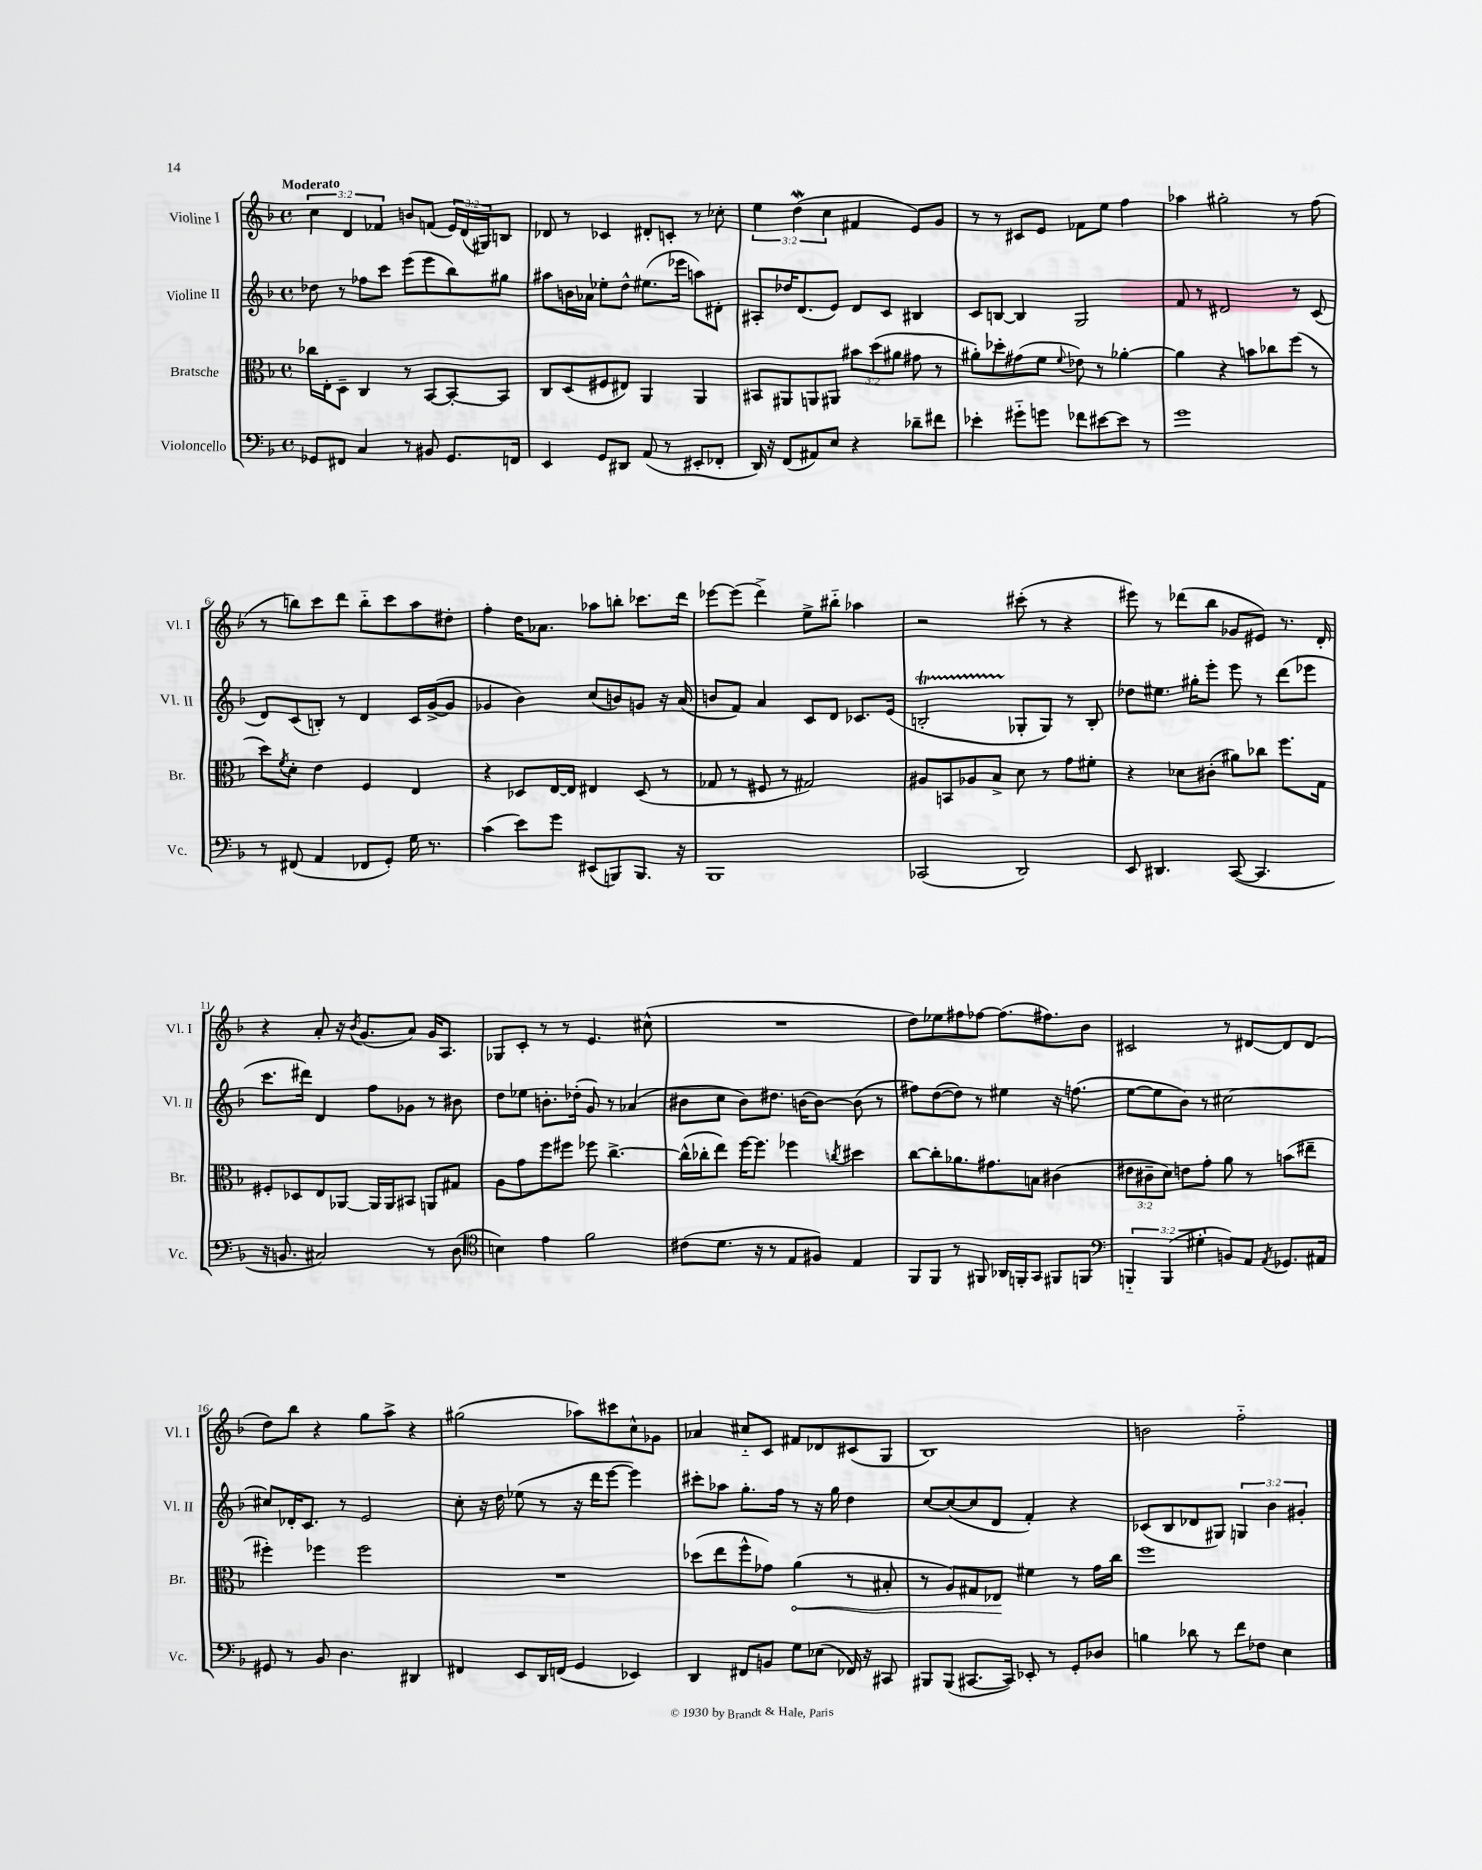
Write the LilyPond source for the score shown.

<<
\new StaffGroup <<
\new Staff = "s0" \with { instrumentName = "Violine I" shortInstrumentName = "Vl. I" } {
    \clef treble \key f \major \defaultTimeSignature \time 4/4 \override Staff.TupletNumber.text = #tuplet-number::calc-fraction-text \tempo "Moderato"
    \tuplet 3/2 { c''4 d'4 fes'4 } b'8 f'8( \tuplet 3/2 { e'16) d'16( gis16) } b8 |
    des'8 r8 ces'4 dis'8-. c'8-. r8 ces''8-. |
    \tuplet 3/2 { e''4 d''4\mordent( c''4 } fis'4 e'8) g'8 |
    r8 r8 cis'8 e'8 fes'8 e''8 f''4 |
    aes''4 gis''2-. r8 f''8( |
    r8 b''8) c'''8 d'''8 b''8-_ c'''8 a''8 dis''8-. |
    f''4-. d''16 aes'8. aes''8 b''8-. ces'''8. d'''16 |
    ees'''8~ ees'''8( d'''4->) e''8-> bis''8-_ aes''4 |
    r2 cis'''8-.( r8 r4 |
    eis'''8) r8 des'''8( bes''8 ges'8 eis'8) r8. d'16-. |
    r4 a'8-. r16 \acciaccatura { bes'8 } g'8.( a'8) g'16 a8. |
    ges8 c'8-. r8 r8 e'4. cis''8-^( |
    R1 |
    d''8) ees''8 fis''8 fes''8~ fes''8.( fis''8.) bes'8 |
    cis'2 r8 dis'8~ dis'8 dis'8( |
    d''8) bes''8 r4 g''8 a''8-> r4 |
    gis''2( aes''8) cis'''8 c''8-^ ges'8 |
    aes'4 cis''8-_ c'8 fis'8 des'8 cis'8( g8 |
    bes1) |
    b'2 f''2-_ \bar "|." |
}
\new Staff = "s1" \with { instrumentName = "Violine II" shortInstrumentName = "Vl. II" } {
    \clef treble \key f \major \defaultTimeSignature \time 4/4 \override Staff.TupletNumber.text = #tuplet-number::calc-fraction-text
    des''8 r8 fes''8 c'''8 e'''8( e'''8 bes''8) gis''8 |
    ais''8 b'16 aes'16 ees''8-. d''8-^ eis''8.( ees'''16 a''8) dis'8-. |
    ais8-. des''16 d'8.( e'8) d'8 c'8 bis4 |
    c'8 b8~ b4 g2 |
    f'8 r8 dis'2 r8 c'8( |
    d'8) c'8( b8-.) r8 d'4 c'16 g'16~->( g'8 |
    ges'4 bes'4) c''8( b'8) g'8 r16 a'16( |
    b'8 f'8) a'4 c'8 d'8 ces'8. e'16( |
    b2-.\startTrillSpan ges8-.\stopTrillSpan ges8) r8 b8-. |
    des''8 eis''8. gis''16-. e'''8-. e'''8 r8 d'''8( ees'''8 |
    c'''8. dis'''16) d'4 f''8 ges'8 r8 bis'8 |
    d''8 ees''8 b'8.-. des''16-.( g'8) r8 aes'4( |
    bis'8 c''8 bis'8) dis''8. b'16~ b'8~ b'8( r8 |
    fis''8) d''8~( d''8) r8 eis''4 r16 f''8.( |
    e''8~ e''8 bes'8) r8 cis''2~ |
    cis''8 des'16-. c'8. r8 e'2 |
    c''8-. r16 d''16 ees''8( r8 r16 d'''16 e'''8~ e'''4) |
    cis'''8-. aes''8 g''8.-. f''16 r8 r16 g''16 d''4 |
    c''8~ c''8~( c''8 d'8 f'4-.) r4 |
    ces'8( bes8 des'8 gis8) \tuplet 3/2 { g4 bes'4 gis'4-. } \bar "|." |
}
\new Staff = "s2" \with { instrumentName = "Bratsche" shortInstrumentName = "Br." } {
    \clef alto \key f \major \defaultTimeSignature \time 4/4 \override Staff.TupletNumber.text = #tuplet-number::calc-fraction-text
    ces''16 e16-. d8-- c4 r8 bes,8~ bes,8~-. bes,8 |
    c8 d8( fis8 eis8) a,4 a,4 |
    bis,8 ais,8 a,8 ais,8 \tuplet 3/2 { bis'8 d''8( ais'8 } gis'8 r8 |
    ais'8-.) des''8-. gis'8( f'8 \appoggiatura { f'8 } ees'8) r8 aes'4~-. |
    aes'4 r4 b'8 ces''8 f''8( r8 |
    d''8) \acciaccatura { f'8 } d'8-. e'4 f4 e4 |
    r4 des8 e16~ e16 eis4 des8( r8 |
    ges8 r8 fis8 r8 gis2) |
    ais8 b,8 aes8 bes8-> d'8 r8 g'8 fis'8-. |
    r4 des'8 cis'8-.( ais'8) ces''8 f''8. g16 |
    fis8-. des8 e8 aes,8~ aes,16 aes,16 bis,8 a,8 gis8 |
    a8 g'8 f''8 fis''8 fes''8 c''4.~-> |
    c''16-^( ces''16-. e''8) f''16~ f''8. fes''4 \acciaccatura { c''8 } dis''4 |
    c''8~ c''8-. aes'8. gis'8. b8 cis'4( |
    \tuplet 3/2 { eis'8 cis'8-- d'8) } e'8 g'8-. a'8 r8 b'8( eis''8-- |
    fis''4-.) fes''4 fes''2 |
    R1 |
    des''8( e''8 f''8-^ ges'8) \once \override Hairpin.circled-tip = ##t a'4\<( r8 bis8-. |
    r8 a8) gis8 ees8\! fis'4 r8 g'16 c''16 |
    f''1 \bar "|." |
}
\new Staff = "s3" \with { instrumentName = "Violoncello" shortInstrumentName = "Vc." } {
    \clef bass \key f \major \defaultTimeSignature \time 4/4 \override Staff.TupletNumber.text = #tuplet-number::calc-fraction-text
    ges,8 fis,8 c4 r8 bis,8 ges,8. f,16 |
    e,4 g,8 dis,8 a,8( r8 eis,8-. fes,8-. |
    d,16) r16 f,8( ais,8) e8 r4 des'8-- fis'8 |
    ees'4-. gis'8-_ g'8 fes'8 eis'8~ eis'8 r8 |
    g'1 |
    r8 fis,8( a,4 fes,8 g,8-.) g16 r8. |
    c'4( e'8) g'8 eis,8( b,,8) b,,8. r16 |
    bes,,1 |
    ces,2( d,2) |
    e,8 dis,4. c,8~( c,4. |
    r16 b,8. cis2) r8 d8( |
    \clef tenor b4) e'4 f'2 |
    cis'8( d'8. r16 r8 e8 fis8) e4 |
    f,8 f,8 r8 fis,8 aes,16 f,16-. g,8 fis,8 f,8 |
    \clef bass \tuplet 3/2 { b,,4-_ b,,4( gis4-. } b,8) a,8 \acciaccatura { a,8 } ges,8. ais,16 |
    gis,8 r8 bes,8 d4. dis,4 |
    fis,4 e,8 d,16 f,16( g,4 ees,4) |
    d,4 fis,8 b,8 g8 ees8( fes,16) r16 cis,8 |
    bis,,8 bis,,8( cis,8.~ cis,16) ees,8-. r8 g,8-. des8 |
    b4 des'8 r8 f'8 fes8 e4 \bar "|." |
}
>>
>>
